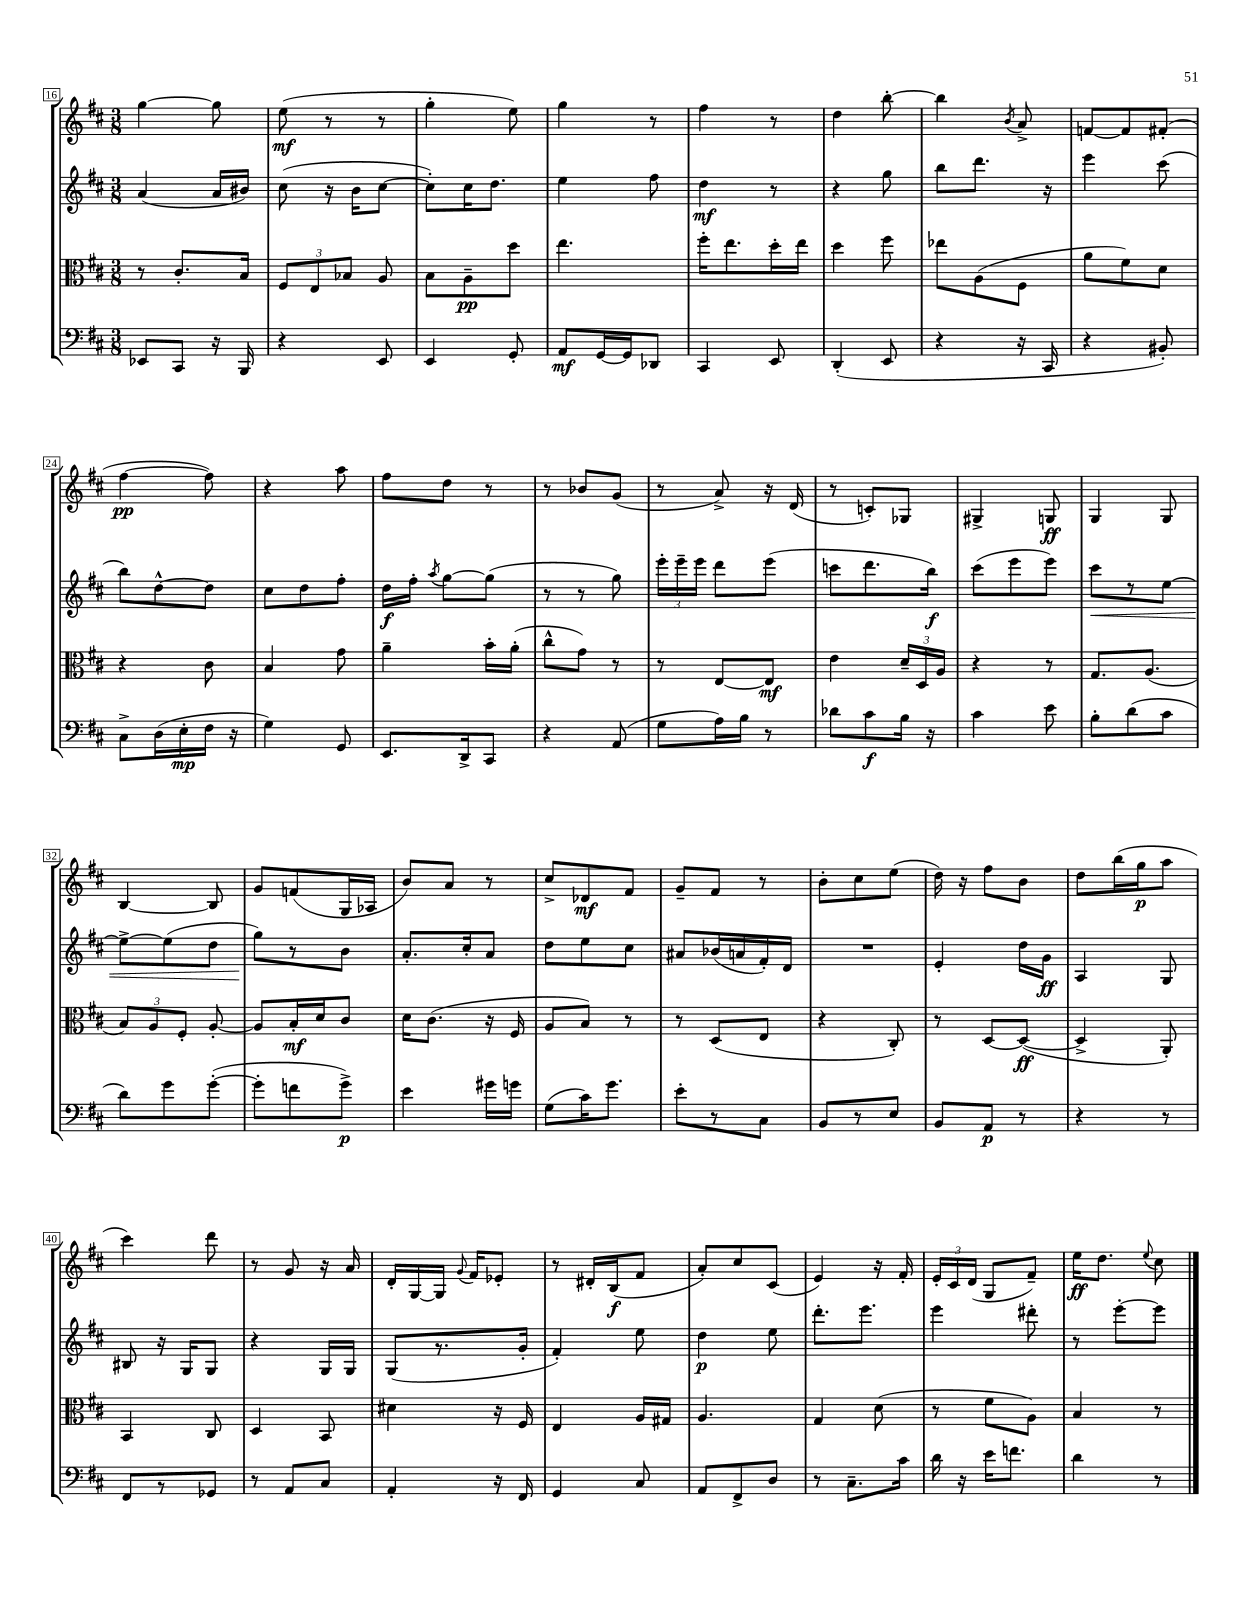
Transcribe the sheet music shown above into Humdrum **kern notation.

**kern	**kern	**kern	**kern
*staff4	*staff3	*staff2	*staff1
*clefF4	*clefC3	*clefG2	*clefG2
*k[f#c#]	*k[f#c#]	*k[f#c#]	*k[f#c#]
*M3/8	*M3/8	*M3/8	*M3/8
8EE-	8r	(4a	[4gg
8CC#	8.c#'	.	.
16r	.	16a	8gg]
16BBB	16B	16b#)	.
=	=	=	=
4r	12F#	(8cc#	(8ee
.	12E	.	.
.	.	16r	8r
.	12B-	.	.
.	.	16b	.
8EE	8A	[8cc#	8r
=	=	=	=
4EE	8B	8cc#'])	4gg'
.	8A~	16cc#	.
.	.	8.dd	.
8GG'	8dd	.	8ee)
=	=	=	=
8AA	4.ee	4ee	4gg
[16GG	.	.	.
16GG]	.	.	.
8DD-	.	8ff#	8r
=	=	=	=
4CC#	16ff#'	4dd	4ff#
.	8.ee	.	.
8EE	16dd'	8r	8r
.	16ee	.	.
=	=	=	=
(4DD'	4dd	4r	4dd
8EE	8ff#	8gg	[8bb'
=	=	=	=
4r	8ee-	8bb	4bb]
.	(8A	8.ddd	.
.	.	.	8qb
16r	8F#	.	8a^
16CC#	.	16r	.
=	=	=	=
4r	8a	4eee	[8f
.	8f#)	.	8f]
8BB#')	8d	(8ccc#	(8f#'
=	=	=	=
8C#^	4r	8bb)	[4ff#
(16D	.	[8dd^^	.
16E'	.	.	.
16F#	8c#	8dd]	8ff#])
16r	.	.	.
=	=	=	=
4G)	4B	8cc#	4r
.	.	8dd	.
8GG	8g	8ff#'	8aa
=	=	=	=
8.EE	4a~	16dd	8ff#
.	.	16ff#'	.
.	.	8qaa	.
.	.	[8gg	8dd
16DD^	.	.	.
8CC#	16b'	(8gg]	8r
.	(16a'	.	.
=	=	=	=
4r	8cc#^^	8r	8r
.	8g)	8r	8b-
(8AA	8r	8gg)	(8g
=	=	=	=
8G	8r	24eee'	8r
.	.	24eee~	.
.	.	24eee	.
16A)	[8E	8ddd	8a^)
16B	.	.	.
8r	8E]	(8eee	16r
.	.	.	(16d
=	=	=	=
8d-	4e	8ccc	8r
8c#	.	8.ddd	8c')
16B	24d~	.	8G-
.	24D	.	.
16r	.	16bb)	.
.	24A	.	.
=	=	=	=
4c#	4r	(8ccc#	4G#^
.	.	8eee	.
8e	8r	8eee)	8G
=	=	=	=
8B'	8.G	8ccc#	4G
(8d	.	8r	.
.	(8.A	.	.
8c#	.	[8ee	8G
=	=	=	=
8d)	12B)	8ee^_	[4B
.	12A	.	.
8g	.	(8ee]	.
.	12F#'	.	.
([8g'	[8A'	8dd	8B]
=	=	=	=
8g']	8A]	8gg)	8g
8f	16B'	8r	(8f
.	16d	.	.
8g^)	8c#	8b	16G
.	.	.	16A-
=	=	=	=
4e	16d	8.a'	8b)
.	(8.c#	.	.
.	.	.	8a
.	.	16cc#'	.
16g#	16r	8a	8r
16g	16F#	.	.
=	=	=	=
(8G	8A	8dd	8cc#^
16c#)	8B)	8ee	8d-
8.g	.	.	.
.	8r	8cc#	8f#
=	=	=	=
8e'	8r	8a#	8g~
8r	(8D	(16b-	8f#
.	.	16a	.
8C#	8E	16f#')	8r
.	.	16d	.
=	=	=	=
8BB	4r	4.r	8b'
8r	.	.	8cc#
8E	8C#')	.	(8ee
=	=	=	=
8BB	8r	4e'	16dd)
.	.	.	16r
8AA	[8D	.	8ff#
8r	(8D_	16dd	8b
.	.	16g	.
=	=	=	=
4r	4D^]	4A	8dd
.	.	.	(16bb
.	.	.	16gg
8r	8AA')	8G	8aa
=	=	=	=
8FF#	4BB	8B#	4ccc#)
8r	.	16r	.
.	.	16G	.
8GG-	8C#	8G	8ddd
=	=	=	=
8r	4D	4r	8r
8AA	.	.	8g
8C#	8BB	16G	16r
.	.	16G	16a
=	=	=	=
4AA'	4d#	(8G	16d'
.	.	.	[16G
.	.	8.r	16G]
.	.	.	8qqg
.	.	.	16f#
16r	16r	.	8e-'
16FF#	16F#	16g'	.
=	=	=	=
4GG	4E	4f#')	8r
.	.	.	16d#'
.	.	.	(16B
8C#	16A	8ee	8f#
.	16G#	.	.
=	=	=	=
8AA	4.A	4dd	8a')
8FF#^	.	.	8cc#
8D	.	8ee	(8c#
=	=	=	=
8r	4G	8.ddd'	4e)
8.C#~	.	.	.
.	.	8.eee	.
.	(8d	.	16r
16c#	.	.	16f#'
=	=	=	=
16d	8r	4eee	24e'
.	.	.	24c#
16r	.	.	.
.	.	.	(24d
16e	8f#	.	8G
8.f	.	.	.
.	8A)	8ddd#'	8f#~)
=	=	=	=
4d	4B	8r	16ee
.	.	.	8.dd
.	.	[8eee'	.
.	.	.	8qqee
8r	8r	8eee]	8cc#
==	==	==	==
*-	*-	*-	*-
